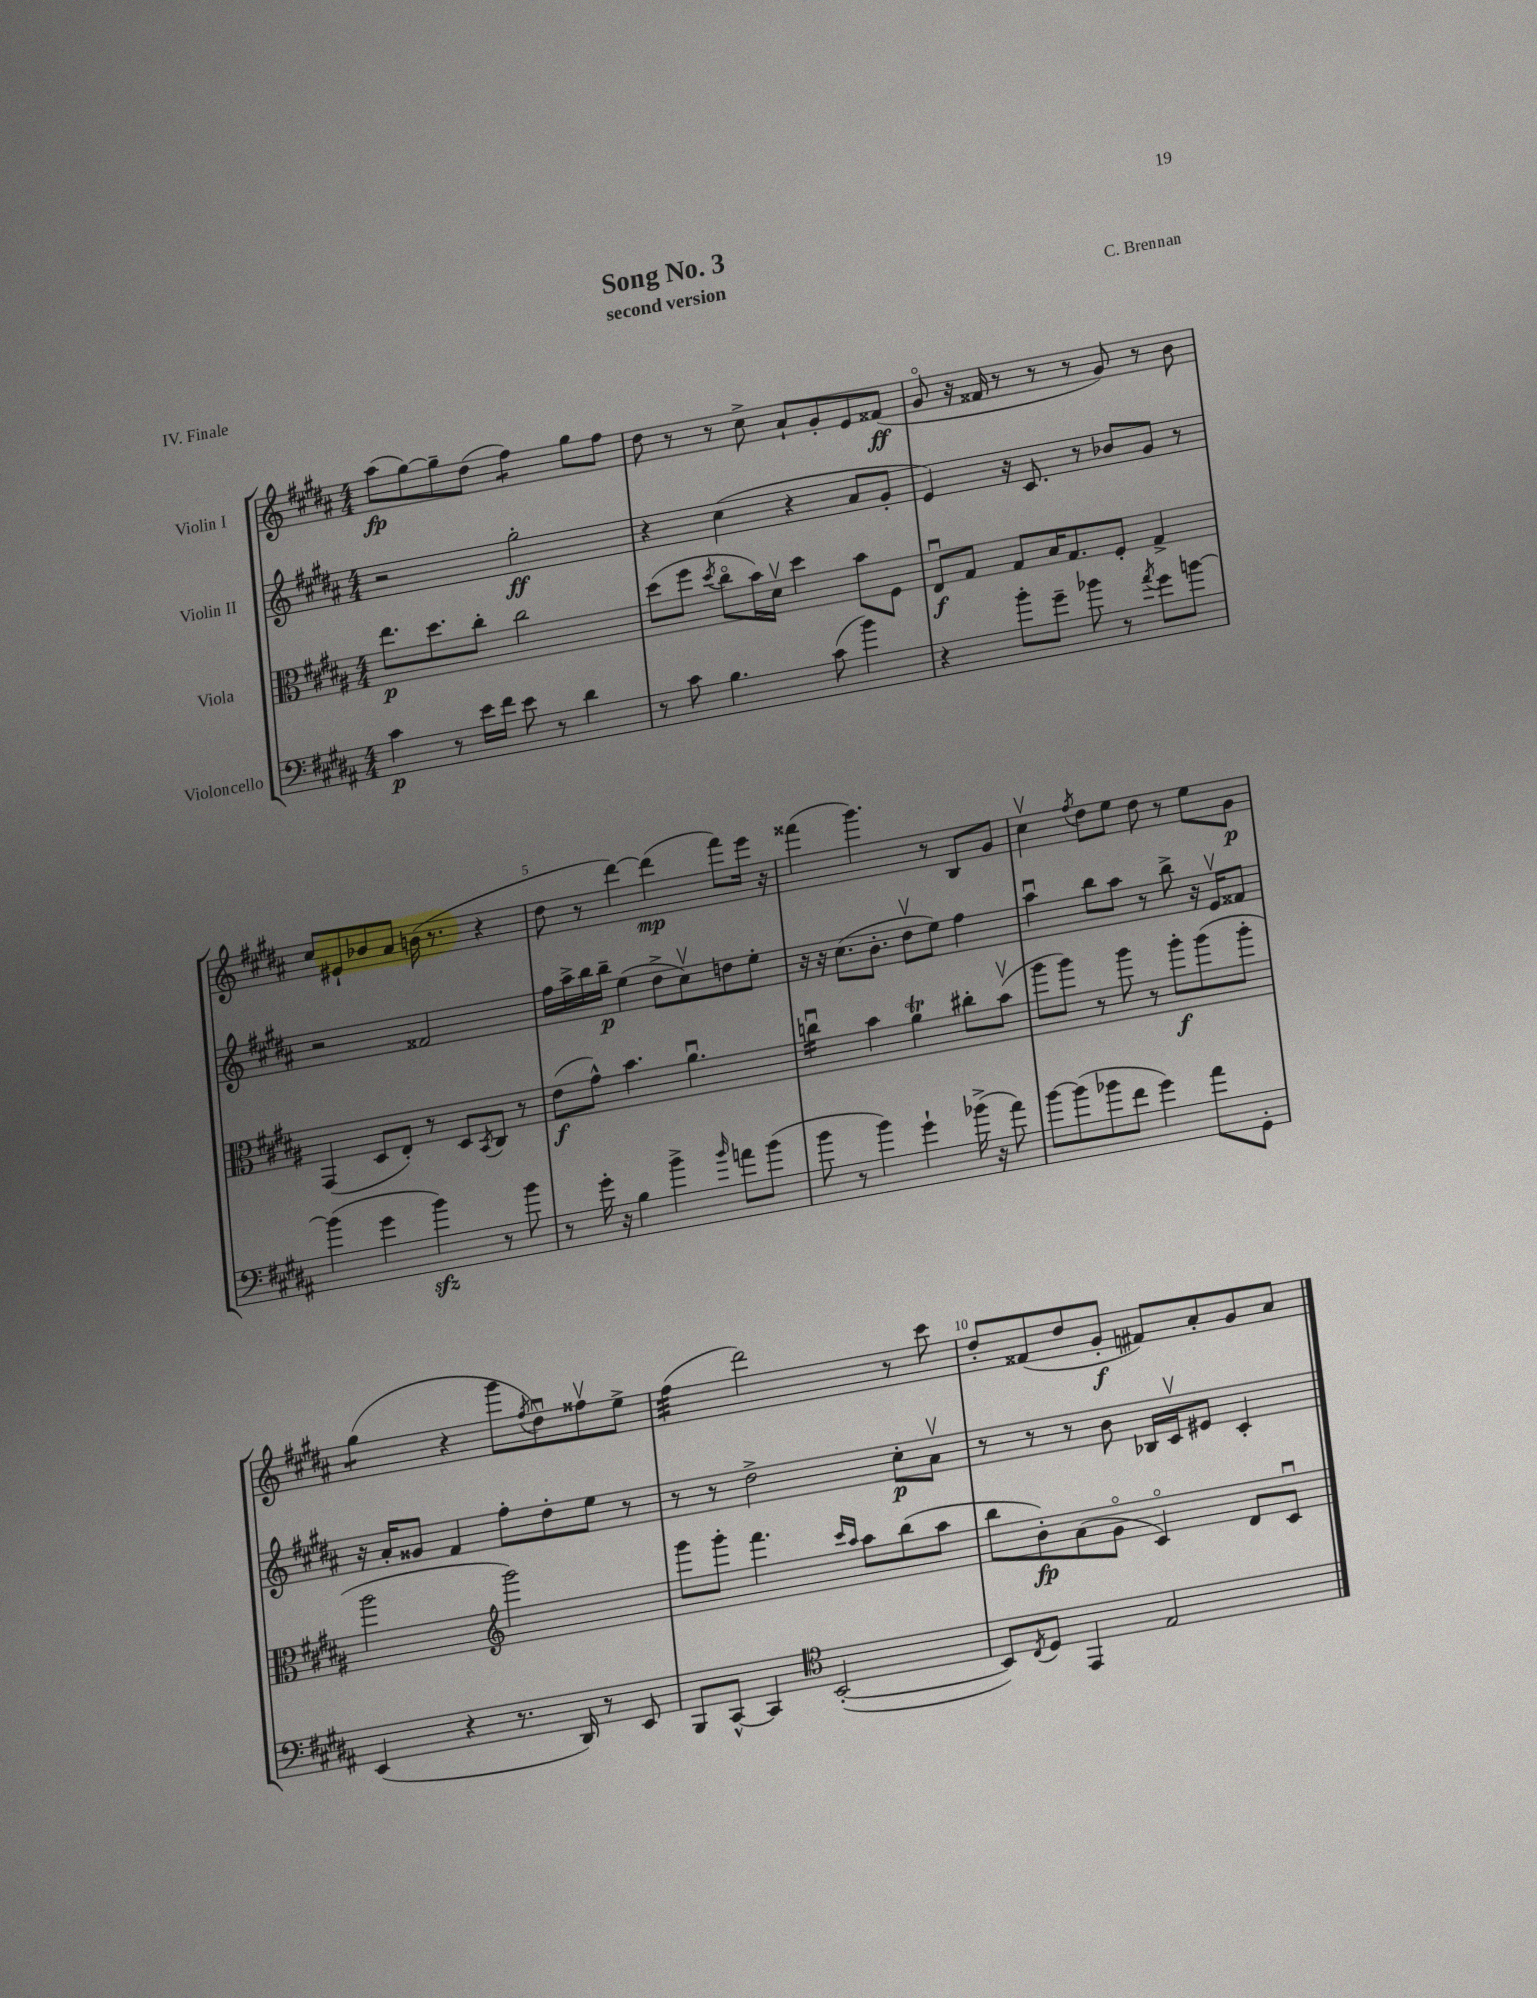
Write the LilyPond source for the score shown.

\header { title = "Song No. 3" composer = "C. Brennan" subtitle = "second version" piece = "IV. Finale" }
<<
\new StaffGroup <<
\new Staff = "s0" \with { instrumentName = "Violin I" } {
    \clef treble \key b \major \numericTimeSignature \time 4/4
    ais''8\fp( gis''8~) gis''8-- dis''8( fis''4:8) gis''8 fis''8 |
    dis''8 r8 r8 cis''8-> ais'8-! gis'8-. e'8 fisis'8\ff( |
    gis'8\flageolet r16 fisis'16 r8 r8 r8 gis'8) r8 b'8 |
    cis''8 eis'8-! bes'8 ais'8 b'16( r8. r4 |
    dis''8 r8 dis'''4~) dis'''4\mp( fis'''8) e'''16 r16 |
    fisis'''4( gis'''4.) r8 b8 gis'8 |
    cis''4\upbow \acciaccatura { fis''8 } dis''8 e''8 dis''8 r8 e''8 gis'8\p |
    gis''4:8( r4 gis'''8 \acciaccatura { fis''8 } dis''8\downbow) fisis''8\upbow e''8-> |
    fis''4:32( dis'''2) r8 cis'''8 |
    dis''8-. fisis'8( dis''8 gis'8-.\f fis'8) ais'8-. gis'8 ais'8 \bar "|." |
}
\new Staff = "s1" \with { instrumentName = "Violin II" } {
    \clef treble \key b \major \numericTimeSignature \time 4/4
    r2 gis''2-.\ff |
    r4 cis''4( r4 ais'8 gis'8-. |
    e'4) r16 cis'8. r8 bes'8 gis'8 r8 |
    r2 fisis'2 |
    fis''16 ais''16-> b''16 b''16--\p e''4( dis''8-> cis''8\upbow) d''8 e''8-. |
    r16 r16 cis''8.( b'8.-. dis''8\upbow e''8) fis''4 |
    ais''4\downbow b''8 ais''8 r8 b''8-> r16 e'16\upbow fisis'8 |
    r16 ais'16-. gisis'8 fis'4 fis''8-. dis''8-. e''8 r8 |
    r8 r8 dis''2-> cis''8-.\p ais'8\upbow |
    r8 r8 r8 b'8 bes16 cis'16\upbow eis'8 cis'4-. \bar "|." |
}
\new Staff = "s2" \with { instrumentName = "Viola" } {
    \clef alto \key b \major \numericTimeSignature \time 4/4
    e''8.\p dis''8. cis''8-. cis''2 |
    dis''8( fis''8 \acciaccatura { dis''8 } cis''8\flageolet b'16) dis'16\upbow dis''4 b'8 fis8 |
    e8\downbow\f gis8 gis8 b16 gis8. fis8-. gis4-> |
    gis,4( dis8 e8-.) r8 dis8 \acciaccatura { b,8 } cis8 r8 |
    e'8\f( gis'8-^) b'4. ais'4.\downbow |
    c''4:16\downbow b'4 ais'4\trill cis''8-. b'8\upbow( |
    ais''8 ais''8) r8 ais''8 r8 ais''8-.\f ais''8( ais''8-. |
    ais''2 \clef treble gis'''2) |
    gis'''8 gis'''8-. fis'''4. \grace { cis'''16 ais''16 } ais''8 b''8( ais''8 |
    b''8 b'8-.\fp) ais'8( gis'8\flageolet cis'4\flageolet) dis'8 cis'8\downbow \bar "|." |
}
\new Staff = "s3" \with { instrumentName = "Violoncello" } {
    \clef bass \key b \major \numericTimeSignature \time 4/4
    cis'4\p r8 e'16 fis'16 e'8 r8 dis'4 |
    r8 cis'8 b4. cis'8( b'4) |
    r4 b'8-. gis'8-- bes'8 r8 \acciaccatura { ais'8 } gis'8 b'8~ |
    b'4( gis'4 b'4\sfz) r8 b'8 |
    r8 gis'16-. r16 b4 b'4-> \grace { b'16 } a'8 b'8( |
    b'8 r8 b'4) gis'4-! bes'16->( r16 ais'8) |
    b'8~ b'8( bes'8 fis'8 gis'4) ais'8 gis,8-. |
    e,4( r4 r8. dis,16) r8 e,8 |
    b,,8 cis,8~-^ cis,4 \clef tenor b,2~-.( |
    b,8) \acciaccatura { cis8 } dis8 e,4 e2 \bar "|." |
}
>>
>>
\layout { \context { \Score \override BarNumber.break-visibility = ##(#f #t #t) barNumberVisibility = #(every-nth-bar-number-visible 5) } }
